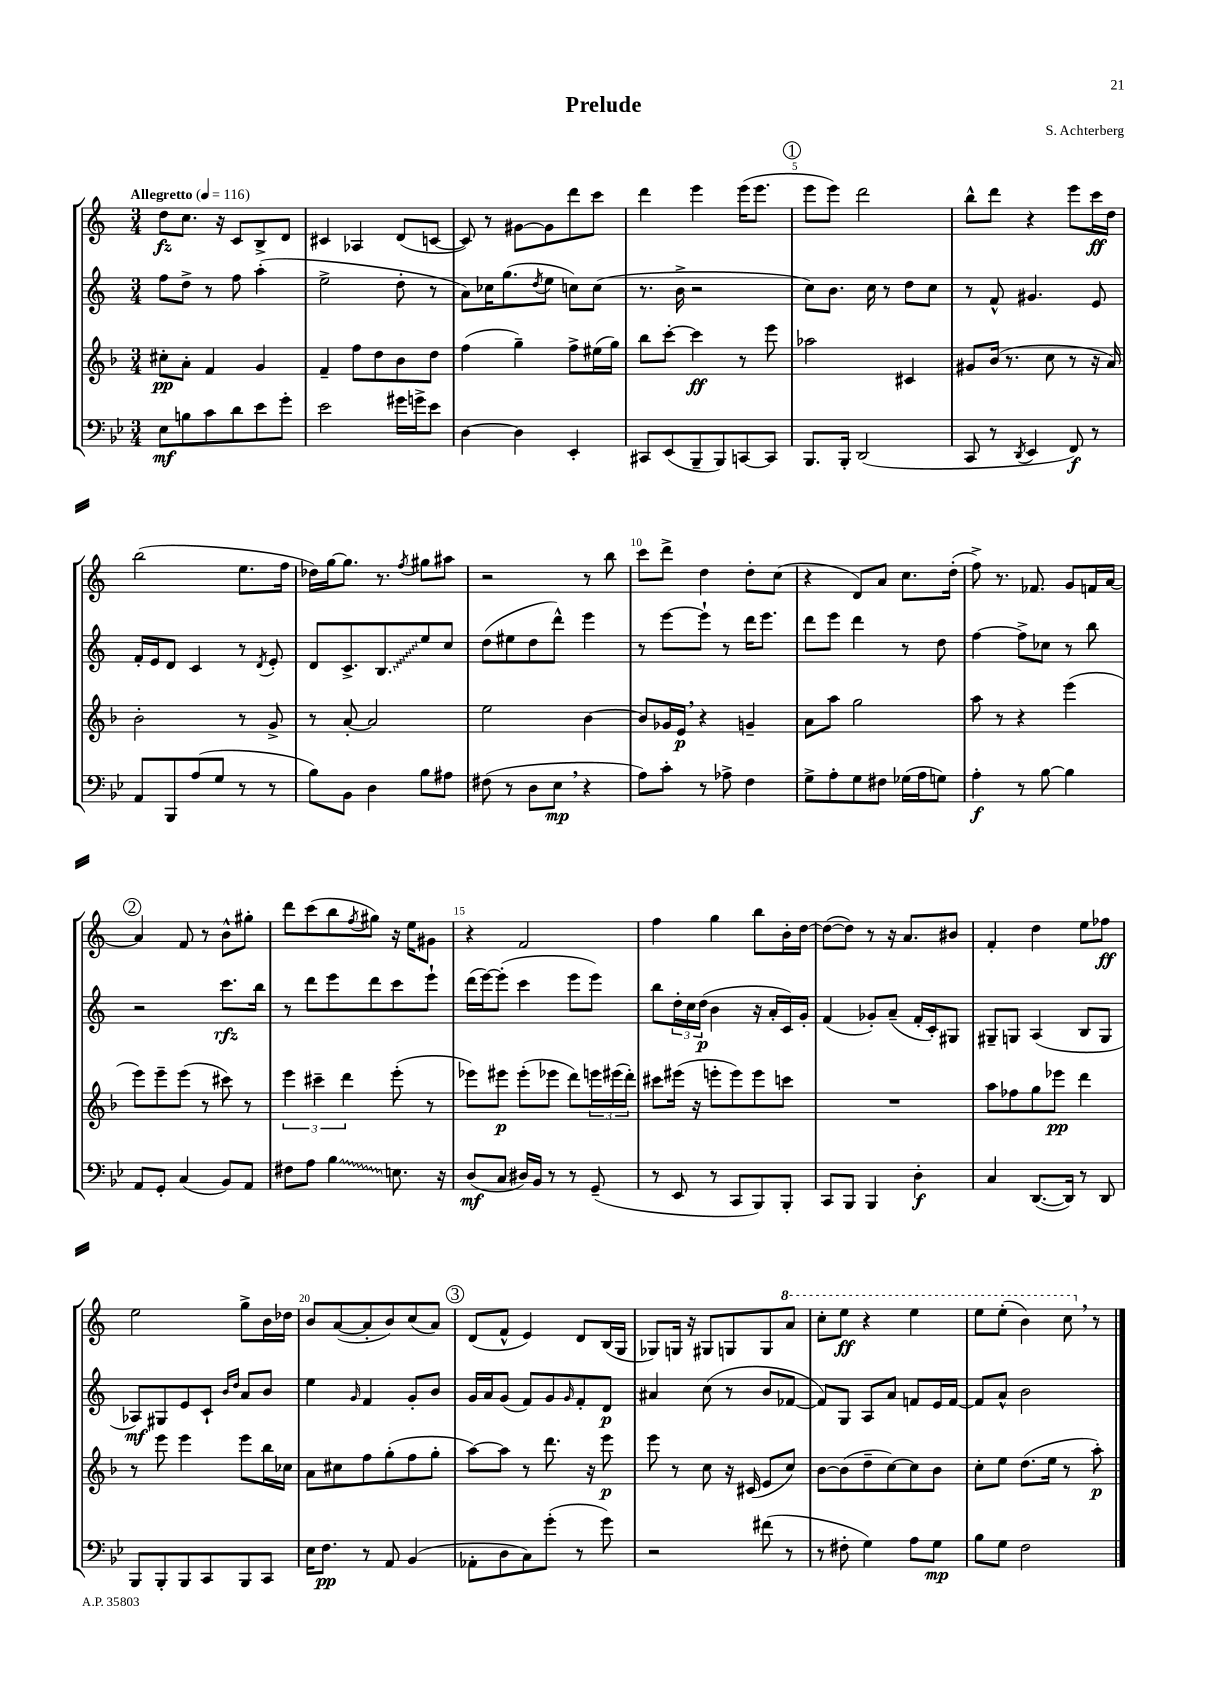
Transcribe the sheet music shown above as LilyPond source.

\header { title = "Prelude" composer = "S. Achterberg" }
<<
\new StaffGroup <<
\new Staff = "s0" {
    \clef treble \key c \major \numericTimeSignature \time 3/4 \tempo "Allegretto" 4 = 116
    d''8\fz c''8. r16 c'8 b8-> d'8 |
    cis'4 aes4 d'8( c'8~ |
    c'8) r8 gis'8~ gis'8 d'''8 c'''8 |
    d'''4 e'''4 e'''16( e'''8. |
    \mark \markup { \circle "1" } e'''8 e'''8) d'''2 |
    b''8-^ d'''8 r4 e'''8 c'''16\ff d''16 |
    b''2( e''8. f''16 |
    des''16) g''16~ g''8. r8. \acciaccatura { f''8 } gis''8 ais''8 |
    r2 r8 b''8 |
    c'''8 d'''8-> d''4 d''8-. c''8( |
    r4 d'8) a'8 c''8. d''16-.( |
    f''8->) r8. fes'8. g'8 f'16 a'16~ |
    \mark \markup { \circle "2" } a'4 f'8 r8 b'8-^ gis''8-. |
    d'''8 c'''8( b''8 \acciaccatura { f''8 } gis''8) r16 e''16 gis'8 |
    r4 f'2 |
    f''4 g''4 b''8 b'16-. d''16~ |
    d''8~( d''8) r8 r16 a'8. bis'8 |
    f'4-. d''4 e''8 fes''8\ff |
    e''2 g''8-> b'16 des''16 |
    b'8 a'8~( a'8-. b'8) c''8( a'8) |
    \mark \markup { \circle "3" } d'8( f'8-^ e'4) d'8 b16( g16 |
    ges8) g16 r16 gis8 g8 g8 \ottava #1 a''8 |
    c'''8-. e'''8\ff r4 e'''4 |
    e'''8 e'''8-.( b''4) c'''8 \breathe \ottava #0 r8 \bar "|." |
}
\new Staff = "s1" {
    \clef treble \key c \major \numericTimeSignature \time 3/4
    f''8 d''8-> r8 f''8 a''4-.( |
    e''2-> d''8-. r8 |
    a'8) ces''16 g''8.( \acciaccatura { d''8 } e''8 c''8) c''8( |
    r8. b'16-> r2 |
    \mark \markup { \circle "1" } c''8) b'8. c''16 r8 d''8 c''8 |
    r8 f'8-^ gis'4. e'8 |
    f'16-. e'16 d'8 c'4 r8 \acciaccatura { d'8 } e'8-. |
    d'8 c'8.-> \once \override Glissando.style = #'zigzag b8.\glissando e''8 c''8 |
    d''8( eis''8 d''8 d'''8-^) e'''4 |
    r8 e'''8~ e'''8-! r8 d'''16 e'''8. |
    d'''8 e'''8 d'''4 r8 d''8 |
    f''4~ f''8-> ces''8 r8 b''8 |
    \mark \markup { \circle "2" } r2 c'''8.\rfz b''16 |
    r8 d'''8 e'''8 d'''8 c'''8 e'''8-! |
    d'''16( e'''16~) e'''8-.( c'''4 e'''8 e'''8) |
    b''8 \tuplet 3/2 { d''16-. c''16 d''16\p( } b'4 r16 a'16-. c'16) g'16-. |
    f'4( ges'8-.) a'8--( f'16-. c'16-.) gis8 |
    gis8-- g8 a4( b8 g8 |
    aes8\mf) gis8 e'8 c'8-! \grace { b'16 d''16 } a'8 b'8 |
    e''4 \grace { g'16 } f'4 g'8-. b'8 |
    \mark \markup { \circle "3" } g'16 a'16 g'8( f'8) g'8 \grace { g'16 } f'8-. d'8\p |
    ais'4 c''8( r8 b'8 fes'8~ |
    fes'8) g8 a8 a'8 f'8 e'16 f'16~ |
    f'8 a'8-^ b'2 \bar "|." |
}
\new Staff = "s2" {
    \clef treble \key f \major \numericTimeSignature \time 3/4
    cis''8-.\pp a'8-. f'4 g'4 |
    f'4-- f''8 d''8 bes'8 d''8 |
    f''4( g''4--) f''8-> eis''16( g''16) |
    bes''8 c'''8~-. c'''4\ff r8 e'''8 |
    \mark \markup { \circle "1" } aes''2 cis'4 |
    gis'8 bes'16( r8. c''8 r8 r16 a'16) |
    bes'2-. r8 g'8-> |
    r8 a'8~-. a'2 |
    e''2 bes'4~ |
    bes'8 ges'16 e'16\p \breathe r4 g'4-- |
    a'8 a''8 g''2 |
    a''8 r8 r4 e'''4( |
    \mark \markup { \circle "2" } e'''8) e'''8-- e'''8( r8 cis'''8) r8 |
    \tuplet 3/2 { e'''4 cis'''4-- d'''4 } e'''8-.( r8 |
    ees'''8) eis'''8\p eis'''8-.( ees'''8 d'''8) \tuplet 3/2 { e'''16 eis'''16( d'''16-.) } |
    cis'''8 eis'''16( r16 e'''8-. e'''8) e'''8 c'''8 |
    R2. |
    a''8 fes''8 g''8 ees'''8\pp d'''4 |
    r8 e'''8 e'''4 e'''8 bes''16 ces''16 |
    a'8 cis''8 f''8 g''8-.( f''8 g''8-. |
    \mark \markup { \circle "3" } a''8~) a''8 r8 d'''8. r16 e'''8\p |
    e'''8 r8 c''8 r16 cis'16( e'8 c''8) |
    bes'8~ bes'8( d''8-- c''8~) c''8 bes'8 |
    c''8-. e''8 d''8.( e''16 r8 a''8-.\p) \bar "|." |
}
\new Staff = "s3" {
    \clef bass \key bes \major \numericTimeSignature \time 3/4
    ees8\mf b8 c'8 d'8 ees'8 g'8-. |
    ees'2 gis'16 g'16-> ees'8 |
    d4~ d4 ees,4-. |
    cis,8 ees,8( bes,,8-- bes,,8) c,8~ c,8 |
    \mark \markup { \circle "1" } bes,,8. bes,,16-. d,2( |
    c,8 r8 \acciaccatura { d,8 } ees,4 f,8\f) r8 |
    a,8 bes,,8 a8( g8 r8 r8 |
    bes8) bes,8 d4 bes8 ais8 |
    fis8( r8 d8 ees8\mp \breathe r4 |
    a8) c'8-. r8 aes8-> f4 |
    g8-> a8-. g8 fis8 ges16( a16 g8) |
    a4-.\f r8 bes8~ bes4 |
    \mark \markup { \circle "2" } a,8 g,8-. c4( bes,8) a,8 |
    fis8 a8 \once \override Glissando.style = #'zigzag bes4\glissando e8. r16 |
    d8\mf( c8 dis16) bes,16 r8 r8 g,8--( |
    r8 ees,8 r8 c,8 bes,,8) bes,,8-. |
    c,8 bes,,8 bes,,4 d4-.\f |
    c4 d,8.~( d,16) r8 d,8 |
    bes,,8 bes,,8-. bes,,8 c,8 bes,,8 c,8 |
    ees16 f8.\pp r8 a,8 bes,4( |
    \mark \markup { \circle "3" } aes,8-. d8 c8) g'8-.( r8 g'8) |
    r2 fis'8( r8 |
    r8 fis8-. g4) a8 g8\mp |
    bes8 g8 f2 \bar "|." |
}
>>
>>
\layout { \context { \Score \override BarNumber.break-visibility = ##(#f #t #t) barNumberVisibility = #(every-nth-bar-number-visible 5) } }
